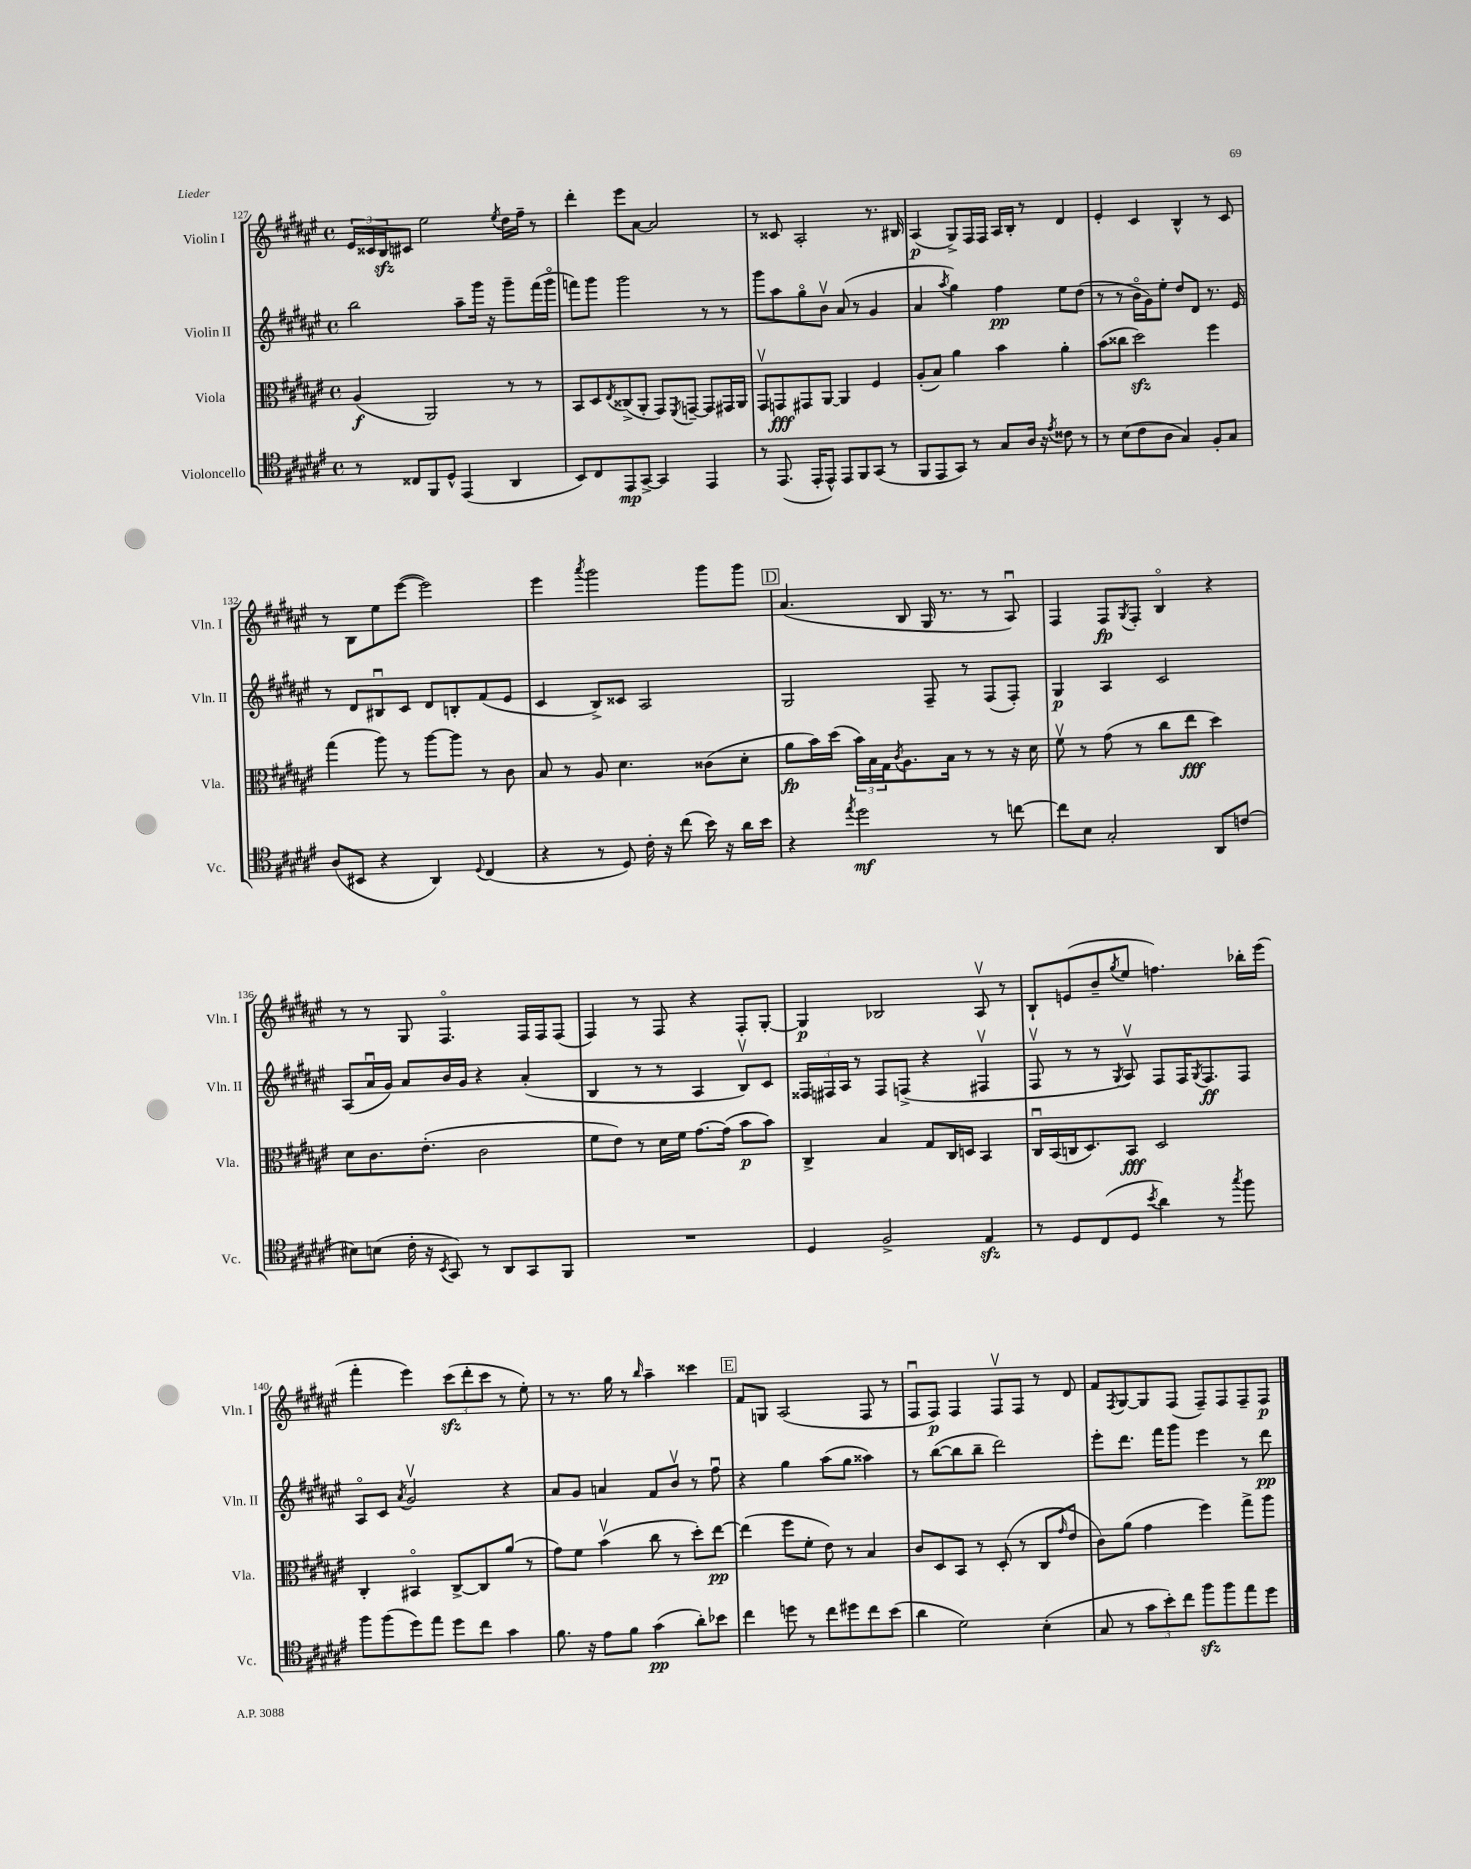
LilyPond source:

<<
\new StaffGroup <<
\new Staff = "s0" \with { instrumentName = "Violin I" shortInstrumentName = "Vln. I" } {
    \clef treble \key fis \major \defaultTimeSignature \time 4/4
    \tuplet 3/2 { eis'16 cisis'16 b16\sfz } cis'8 eis''2 \acciaccatura { eis''8 } dis''16 fis''16-- r8 |
    dis'''4-. eis'''8 ais'8~ ais'2 |
    r8 cisis'8 ais2-. r8. bis16 |
    ais4\p( gis8->) fis16 fis16 ais16 b16-. r8 dis'4 |
    eis'4-. cis'4 b4-^ r8 cis'8 |
    r8 b8 eis''8 eis'''8~( eis'''2) |
    eis'''4 \acciaccatura { ais'''8 } gis'''2 gis'''8 gis'''8 |
    \mark \markup { \box "D" } ais'4.( b8 gis16 r8. r8 ais8\downbow) |
    fis4 fis8\fp \acciaccatura { gis8 } fis8-. b4\flageolet r4 |
    r8 r8 gis8 fis4.\flageolet fis16 fis16 fis8( |
    fis4) r8 fis8 r4 fis8-. gis8~-. |
    gis4\p bes2 ais8\upbow r8 |
    b8-! e'8( b'8-- \acciaccatura { gis''8 } eis''8 f''4.) bes''16-. eis'''16( |
    fis'''4-. eis'''4) \tuplet 3/2 { cis'''8\sfz( dis'''8-. cis'''8 } r8 eis''8-.) |
    r8 r8. gis''16 r8 \grace { b''16 } ais''4-- cisis'''4 |
    \mark \markup { \box "E" } fis'8 g8 ais2( fis8 r8 |
    fis8\downbow fis8\p) fis4 fis8\upbow fis8 r8 dis'8 |
    fis'8 \acciaccatura { fis8 } gis8~ gis8 fis8( fis8--) fis8 fis8-- fis8\p \bar "|." |
}
\new Staff = "s1" \with { instrumentName = "Violin II" shortInstrumentName = "Vln. II" } {
    \clef treble \key fis \major \defaultTimeSignature \time 4/4
    b''2 ais''8-- gis'''16 r16 gis'''8-- fis'''16( gis'''16\flageolet |
    f'''8) gis'''8 gis'''2 r8 r8 |
    gis'''8 ais''8 gis''8\flageolet b'8\upbow ais'8( r8 gis'4 |
    ais'4 \acciaccatura { ais''8 } gis''4) fis''4\pp eis''8 dis''8( |
    r8 r8 b'16\flageolet gis'16) eis''8-. dis''8 dis'8 r8. eis'16 |
    r8 dis'8 bis8\downbow cis'8 dis'8 b8-. fis'8( eis'8 |
    cis'4 b8->) cisis'8 ais2 |
    \mark \markup { \box "D" } gis2 fis8-- r8 fis8( fis8-.) |
    gis4\p ais4 cis'2 |
    ais8( ais'16\downbow gis'16) ais'8 b'16 gis'16 r4 ais'4-.( |
    b4 r8 r8 ais4 b8\upbow) cis'8 |
    \tuplet 3/2 { fisis16 fis16 ais16 } r8 fis8 f8->( r4 fis4\upbow |
    fis8\upbow r8 r8 \acciaccatura { gis8 } ais8\upbow) fis8 fis16 \acciaccatura { gis8 } fis8.\ff fis8 |
    ais8\flageolet cis'8 \acciaccatura { ais'8 } gis'2\upbow r4 |
    ais'8 gis'8 a'4 fis'8 b'8\upbow r8 fis''8\downbow |
    \mark \markup { \box "E" } r4 gis''4 ais''8( gis''8 aisis''4) |
    r8 b''8~( b''8 b''8-- dis'''2) |
    eis'''8-. dis'''8. fis'''16 gis'''8 eis'''4 r8 dis'''8\pp \bar "|." |
}
\new Staff = "s2" \with { instrumentName = "Viola" shortInstrumentName = "Vla." } {
    \clef alto \key fis \major \defaultTimeSignature \time 4/4
    ais4\f( ais,2) r8 r8 |
    b,8 dis8 \acciaccatura { eis8 } cisis8->( ais,8-. gis,8) \acciaccatura { fis,8 } g,8~-- g,8 gis,16 ais,16 |
    gis,8\upbow g,8\fff gis,8 ais,8~ ais,4 fis4 |
    ais8-.( b8) ais'4 b'4 ais'4-. |
    b'8( cisis''8 dis''2\sfz) fis''4 |
    gis''4( ais''8) r8 ais''8~ ais''8 r8 cis'8 |
    b8 r8 ais8 dis'4. cisis'8( dis'8-. |
    \mark \markup { \box "D" } ais'8\fp b'16) dis''16( \tuplet 3/2 { b'16) b16 gis16 } \acciaccatura { cis'8 } ais8. b16 r8 r8 r16 dis'16 |
    fis'8\upbow r8 gis'8( r8 cis''8 eis''8\fff dis''4) |
    dis'8 cis'8. eis'8.-.( cis'2 |
    fis'8 eis'8) r8 dis'16 fis'16 gis'8.~ gis'16( b'8\p b'8) |
    cis4-> b4 gis8 cis16 d16 b,4 |
    cis16\downbow b,16( c16 dis8.) b,8\fff dis2 |
    cis4-. bis,4\flageolet cis8~-> cis8 ais'8( r8 |
    gis'8) fis'8 b'4\upbow( cis''8 r8 dis''8-.) eis''8~\pp |
    \mark \markup { \box "E" } eis''4( fis''8 fis'8-. eis'8) r8 b4 |
    cis'8 dis8 b,8 r8 dis8-.( r8 cis8 \grace { gis'16 } eis'8 |
    cis'8) ais'8( gis'4 fis''4) gis''8-> ais''8 \bar "|." |
}
\new Staff = "s3" \with { instrumentName = "Violoncello" shortInstrumentName = "Vc." } {
    \clef tenor \key fis \major \defaultTimeSignature \time 4/4
    r8 cisis8 fis,8 dis8-^ eis,4( ais,4 |
    b,8) cis8 eis,8\mp gis,8~-> gis,4 eis,4 |
    r8 eis,8.( eis,16-. eis,8-^) eis,8 fis,8 gis,8( r8 |
    fis,8 eis,8 gis,8) r8 gis8 ais16 r16 \acciaccatura { eis'8 } cisis'8 r8 |
    r8 b8( cis'8 ais8 gis4) fis8-. gis8 |
    ais8( bis,8 r4 ais,4) \appoggiatura { dis8 } cis4( |
    r4 r8 dis8) cis'16-. r16 cis''8( b'16) r16 ais'16 b'16 |
    \mark \markup { \box "D" } r4 \acciaccatura { eis''8 } dis''2\mf r8 c''8~ |
    c''8 b8 gis2-. ais,8 c'8( |
    bis8) b8( cis'16-. r16 \acciaccatura { b,8 } gis,8) r8 ais,8 gis,8 fis,8 |
    R1 |
    dis4 fis2-> eis4\sfz |
    r8 dis8 cis8( dis8 \acciaccatura { b'8 } ais'4) r8 \acciaccatura { gis''8 } fis''8 |
    fis''8 fis''8( dis''8) eis''8 dis''8 cis''8 gis'4 |
    fis'8. r16 eis'8 fis'8 gis'4\pp( ais'8-.) bes'8 |
    \mark \markup { \box "E" } cis''4 d''8 r8 cis''8 dis''8 cis''8 b'8( |
    ais'4 dis'2) b4-.( |
    gis8 r8 \tuplet 3/2 { gis'8 b'8-.) cis''8 } fis''8\sfz fis''8 eis''8 dis''8 \bar "|." |
}
>>
>>
\layout { \context { \Score currentBarNumber = #127 } }
